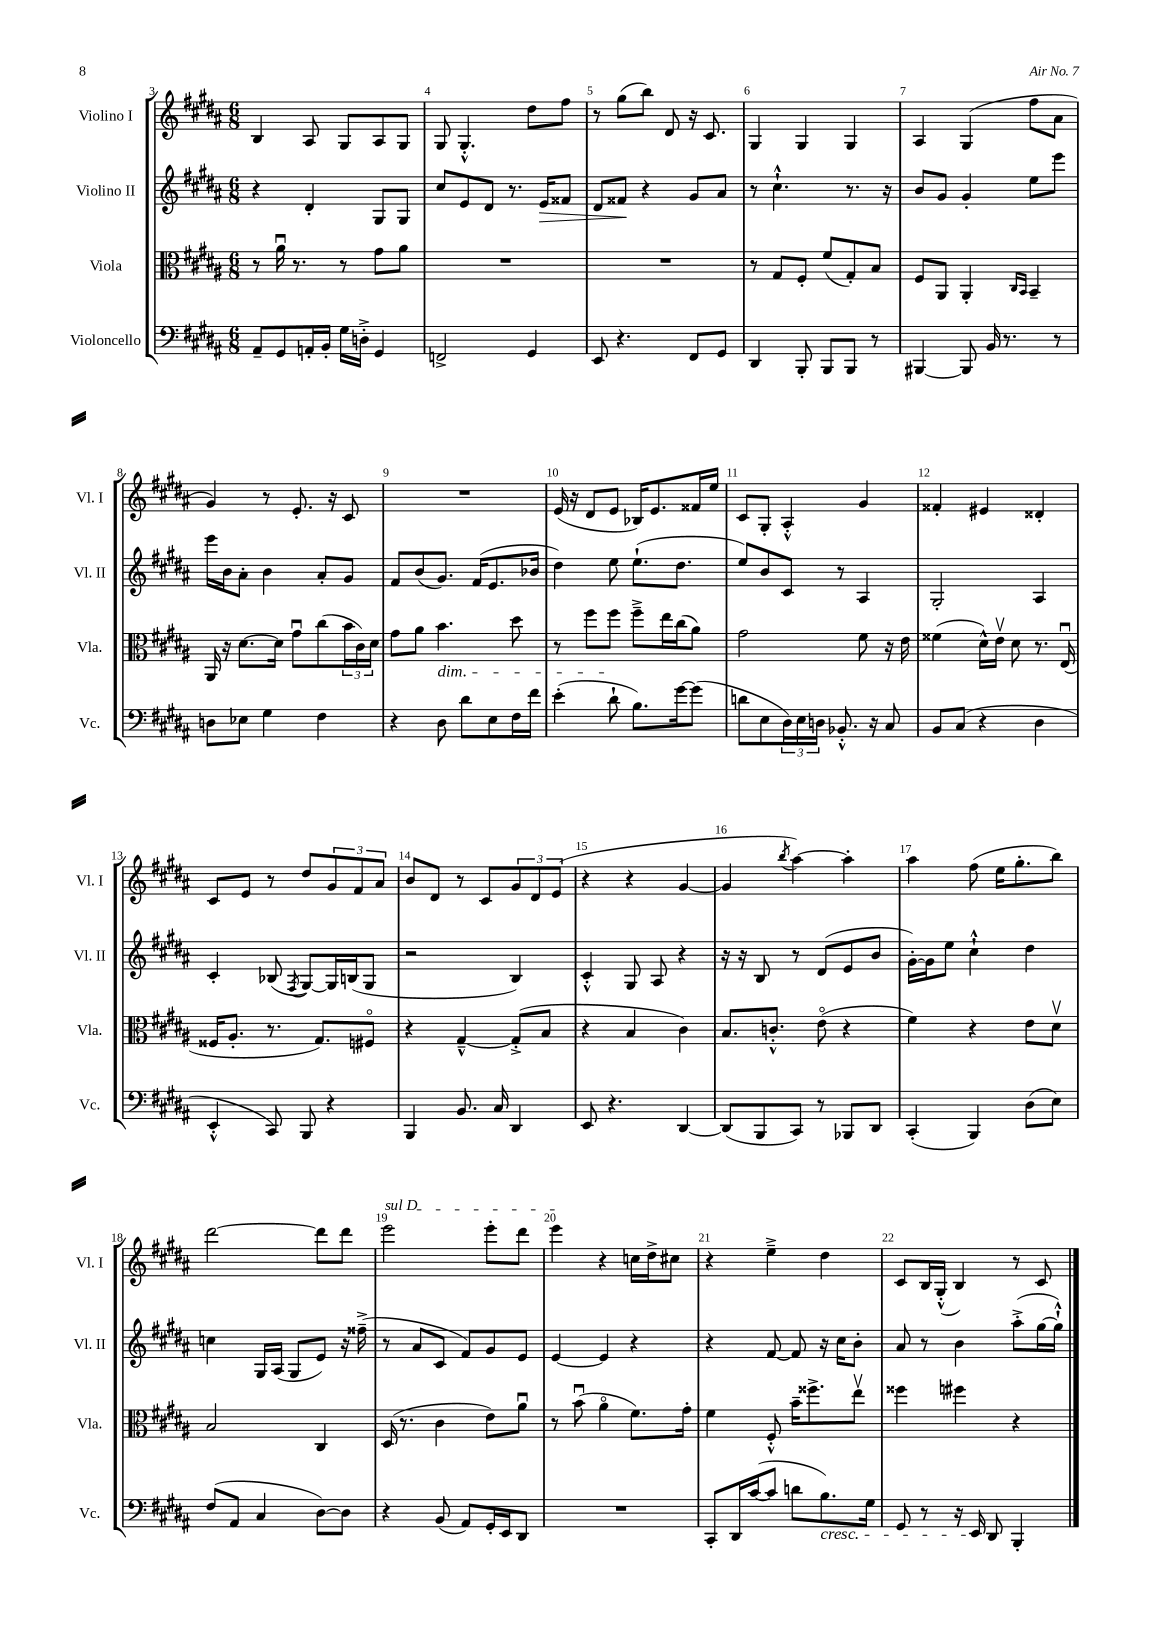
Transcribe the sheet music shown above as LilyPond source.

<<
\new StaffGroup <<
\new Staff = "s0" \with { instrumentName = "Violino I" shortInstrumentName = "Vl. I" } {
    \clef treble \key b \major \numericTimeSignature \time 6/8
    b4 ais8 gis8 ais8 gis8 |
    gis8 gis4.-.-^ dis''8 fis''8 |
    r8 gis''8( b''8) dis'8 r16 cis'8. |
    gis4 gis4 gis4 |
    ais4 gis4( fis''8 ais'8 |
    gis'4) r8 e'8.-. r16 cis'8 |
    R2. |
    e'16( r16 dis'8 e'8 bes16) e'8. fisis'16 e''16 |
    cis'8 gis8-. ais4-.-^ gis'4 |
    fisis'4-. eis'4 disis'4-. |
    cis'8 e'8 r8 dis''8 \tuplet 3/2 { gis'8 fis'8 ais'8 } |
    b'8 dis'8 r8 cis'8 \tuplet 3/2 { gis'8 dis'8 e'8( } |
    r4 r4 gis'4~ |
    gis'4 \acciaccatura { b''8 } ais''4~) ais''4-. |
    ais''4 fis''8( e''16 gis''8.-. b''8) |
    dis'''2~ dis'''8 dis'''8 |
    \once \override TextSpanner.bound-details.left.text = \markup { \italic "sul D" } e'''2\startTextSpan e'''8-. dis'''8 |
    e'''4\stopTextSpan r4 c''16 dis''16-> cis''8 |
    r4 e''4---> dis''4 |
    cis'8 b16 gis16-.-^( b4) r8 cis'8 \bar "|." |
}
\new Staff = "s1" \with { instrumentName = "Violino II" shortInstrumentName = "Vl. II" } {
    \clef treble \key b \major \numericTimeSignature \time 6/8
    r4 dis'4-. gis8 gis8 |
    cis''8 e'8 dis'8 r8. e'16\> fisis'8 |
    dis'8 fisis'8\! r4 gis'8 ais'8 |
    r8 cis''4.-!-^ r8. r16 |
    b'8 gis'8 gis'4-. e''8 e'''8 |
    e'''16 b'16 ais'8-. b'4 ais'8-. gis'8 |
    fis'8 b'8( gis'8.) fis'16( e'8. bes'16 |
    dis''4) e''8 e''8.-!( dis''8. |
    e''8) b'8 cis'8 r8 ais4 |
    gis2-. ais4 |
    cis'4-. bes8( \acciaccatura { fis8 } gis8~) gis16 b16( gis8 |
    r2 b4) |
    cis'4-.-^ gis8 ais8 r4 |
    r16 r16 b8 r8 dis'8( e'8 b'8 |
    gis'16~-.) gis'16 e''8 cis''4-!-^ dis''4 |
    c''4 gis16 ais16( gis8 e'8) r16 fisis''16--->( |
    r8 ais'8 cis'8 fis'8) gis'8 e'8 |
    e'4~ e'4 r4 |
    r4 fis'8~ fis'8 r16 cis''16 b'8-. |
    ais'8 r8 b'4 ais''8-.->( gis''16~ gis''16-!-^) \bar "|." |
}
\new Staff = "s2" \with { instrumentName = "Viola" shortInstrumentName = "Vla." } {
    \clef alto \key b \major \numericTimeSignature \time 6/8
    r8 ais'16\downbow r8. r8 gis'8 ais'8 |
    R2. |
    R2. |
    r8 gis8 fis8-. fis'8( gis8-.) b8 |
    fis8 ais,8 ais,4-. \grace { cis16 b,16 } b,4-- |
    ais,16 r16 dis'8.~ dis'16 gis'8\downbow cis''8( \tuplet 3/2 { b'16 cis'16) dis'16 } |
    gis'8 ais'8 b'4.\dim dis''8 |
    r8 fis''8 fis''8\! fis''8---> e''16 cis''16( ais'8) |
    gis'2 fis'8 r16 e'16 |
    fisis'4( dis'16-^) e'16\upbow dis'8 r8. e16\downbow( |
    fisis16 ais8.-. r8. gis8.) fis8\flageolet |
    r4 gis4~---^ gis8-.->( b8 |
    r4 b4 cis'4) |
    b8. c'8.-.-^ e'8\flageolet( r4 |
    fis'4) r4 e'8 dis'8\upbow |
    b2 cis4 |
    dis16( r8. cis'4 e'8) ais'8\downbow |
    r8 b'8\downbow( ais'4\flageolet fis'8.) gis'16-. |
    fis'4 fis8-.-^ b'16-- fisis''8.-> e''8\upbow |
    fisis''4 fis''4 r4 \bar "|." |
}
\new Staff = "s3" \with { instrumentName = "Violoncello" shortInstrumentName = "Vc." } {
    \clef bass \key b \major \numericTimeSignature \time 6/8
    ais,8-- gis,8 a,16-. b,16-. gis16 d16-.-> gis,4 |
    f,2-> gis,4 |
    e,8 r4. fis,8 gis,8 |
    dis,4 b,,8-. b,,8 b,,8 r8 |
    bis,,4~ bis,,8 b,16 r8. r8 |
    d8 ees8 gis4 fis4 |
    r4 dis8 dis'8 e8 fis16 fis'16 |
    e'4-.( dis'8-! b8.) gis'16~ gis'8( |
    d'8 e8 \tuplet 3/2 { dis16) e16 d16 } bes,8.-.-^ r16 cis8 |
    b,8 cis8( r4 dis4 |
    e,4-.-^ cis,8) b,,8 r4 |
    b,,4 b,8. cis16 dis,4 |
    e,8 r4. dis,4~ |
    dis,8( b,,8 cis,8) r8 bes,,8 dis,8 |
    cis,4-.( b,,4) dis8( e8) |
    fis8( ais,8 cis4 dis8~) dis8 |
    r4 b,8( ais,8) gis,16-. e,16 dis,8 |
    R2. |
    cis,8-. dis,16 cis'16~( cis'8 d'8 b8.\cresc) gis16 |
    gis,8 r8 r16 e,16\! dis,8 b,,4-. \bar "|." |
}
>>
>>
\layout { \context { \Score currentBarNumber = #3 \override BarNumber.break-visibility = ##(#f #t #t) barNumberVisibility = #all-bar-numbers-visible } }
